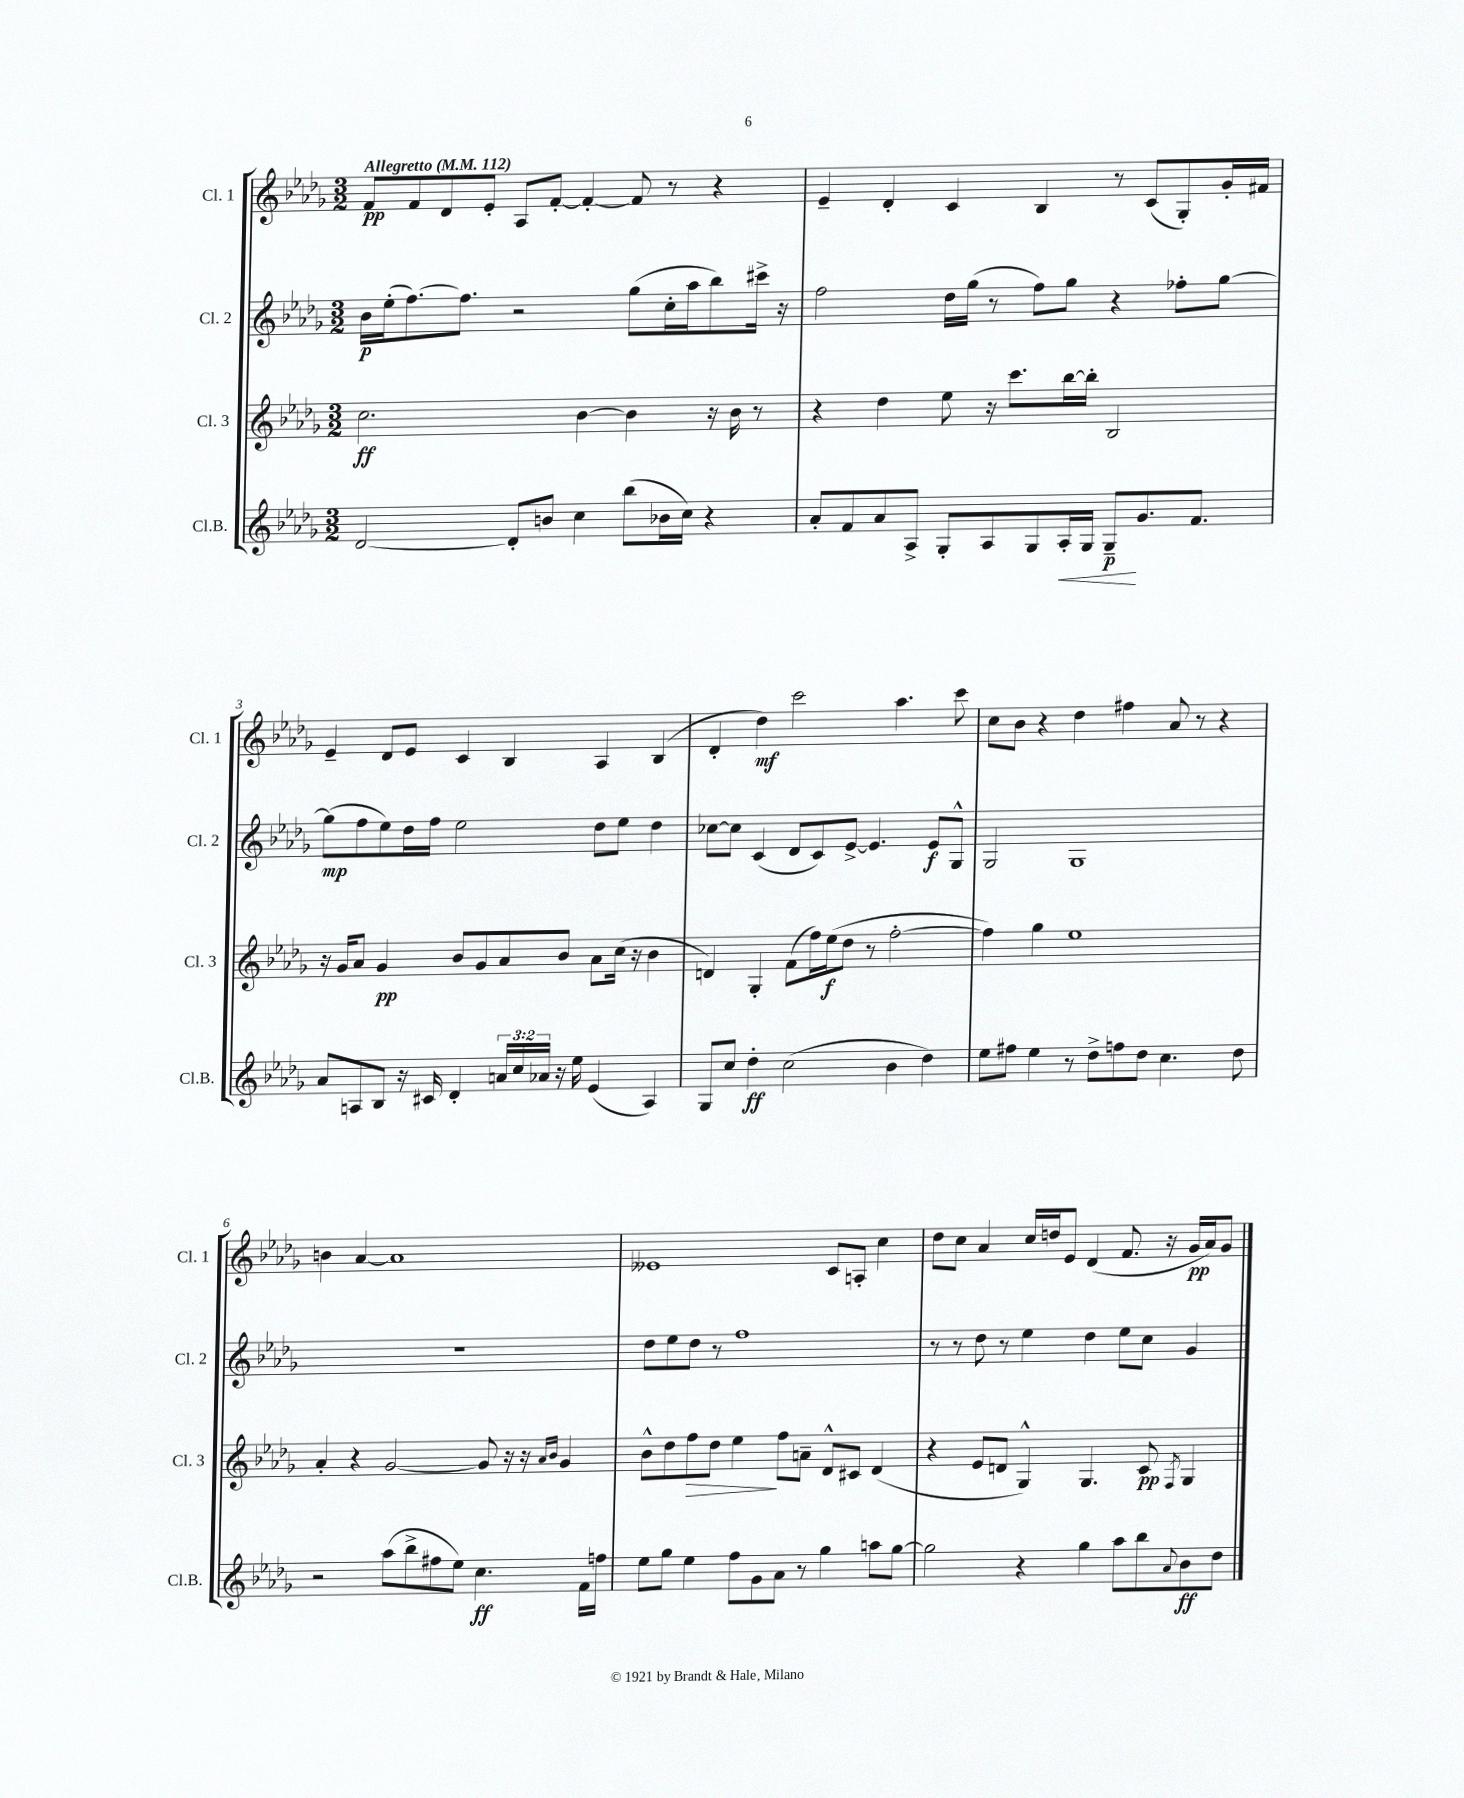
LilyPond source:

<<
\new StaffGroup <<
\new Staff = "s0" \with { instrumentName = "Cl. 1" shortInstrumentName = "Cl. 1" } {
    \clef treble \key des \major \numericTimeSignature \time 3/2 \tempo "Allegretto" 4 = 112
    f'8\pp f'8 des'8 ees'8-. aes8 f'8~-. f'4~-. f'8 r8 r4 |
    ees'4-- des'4-. c'4 bes4 r8 c'8( ges8-.) ges'16-. fis'16 |
    ees'4-- des'8 ees'8 c'4 bes4 aes4 bes4( |
    des'4-. des''4\mf) c'''2 aes''4. c'''8 |
    c''8 bes'8 r4 des''4 fis''4 aes'8 r8 r4 |
    b'4 aes'4~ aes'1 |
    eeses'1 c'8 a8-. c''4 |
    des''8 c''8 aes'4 c''16 d''16 ees'8 des'4( f'8. r16 ges'16\pp aes'16) ges'8 \bar "|." |
}
\new Staff = "s1" \with { instrumentName = "Cl. 2" shortInstrumentName = "Cl. 2" } {
    \clef treble \key des \major \numericTimeSignature \time 3/2
    bes'16\p ees''16-.( f''8.~) f''8. r2 ges''8( c''16-. aes''16 bes''8) cis'''16-> r16 |
    f''2 des''16 ges''16( r8 f''8) ges''8 r4 fes''8-. ges''8~ |
    ges''8\mp( f''8 ees''8) des''16 f''16 ees''2 des''8 ees''8 des''4 |
    ces''8~ ces''8 c'4( des'8 c'8) ees'8~-> ees'4. ees'8\f ges8-^ |
    ges2 ges1 |
    R1. |
    des''8 ees''8 des''8 r8 f''1 |
    r8 r8 des''8 r8 ees''4 des''4 ees''8 c''8 ges'4 \bar "|." |
}
\new Staff = "s2" \with { instrumentName = "Cl. 3" shortInstrumentName = "Cl. 3" } {
    \clef treble \key des \major \numericTimeSignature \time 3/2
    c''2.\ff bes'4~ bes'4 r16 bes'16 r8 |
    r4 des''4 ees''8 r16 c'''8. bes''16~ bes''16-. bes2 |
    r16 ges'16 aes'8 ges'4\pp bes'8 ges'8 aes'8 bes'8 aes'8 c''16( r16 bes'4 |
    d'4) ges4-. f'8( f''16) ees''16\f( des''8 r8 f''2~-. |
    f''4) ges''4 ees''1 |
    aes'4-. r4 ges'2~ ges'8 r16 r16 \grace { aes'16 bes'16 } ges'4 |
    bes'8-^ des''8 f''8\> des''8 ees''4\! f''8 a'8-- des'8-^ cis'8 des'4( |
    r4 ees'8 d'8 ges4-^) ges4. c'8\pp \acciaccatura { f8 } ges4 \bar "|." |
}
\new Staff = "s3" \with { instrumentName = "Cl.B." shortInstrumentName = "Cl.B." } {
    \clef treble \key des \major \numericTimeSignature \time 3/2 \override Staff.TupletNumber.text = #tuplet-number::calc-fraction-text
    des'2~ des'8-. b'8 c''4 bes''8( bes'16 c''16) r4 |
    aes'8-. f'8 aes'8 aes8-> ges8-. aes8 ges8 aes16-.\< ges16 ges8--\p\! ges'8. f'8. |
    aes'8 a8 bes8 r16 cis'16 des'4-. \tuplet 3/2 { a'16 c''16 aes'16 } r16 ees''16 ees'4( a4) |
    ges8 c''8 des''4-.\ff c''2( bes'4 des''4) |
    ees''8 fis''8 ees''4 r8 des''8-> f''8 des''8 c''4. des''8 |
    r2 aes''8( bes''8-> fis''8 ees''8) c''4.\ff f'16 f''16 |
    ees''8 ges''8 ees''4 f''8 ges'8 aes'8 r8 ges''4 a''8 ges''8~ |
    ges''2 r4 ges''4 aes''8 bes''8 \appoggiatura { aes'8 } bes'8\ff des''8 \bar "|." |
}
>>
>>
